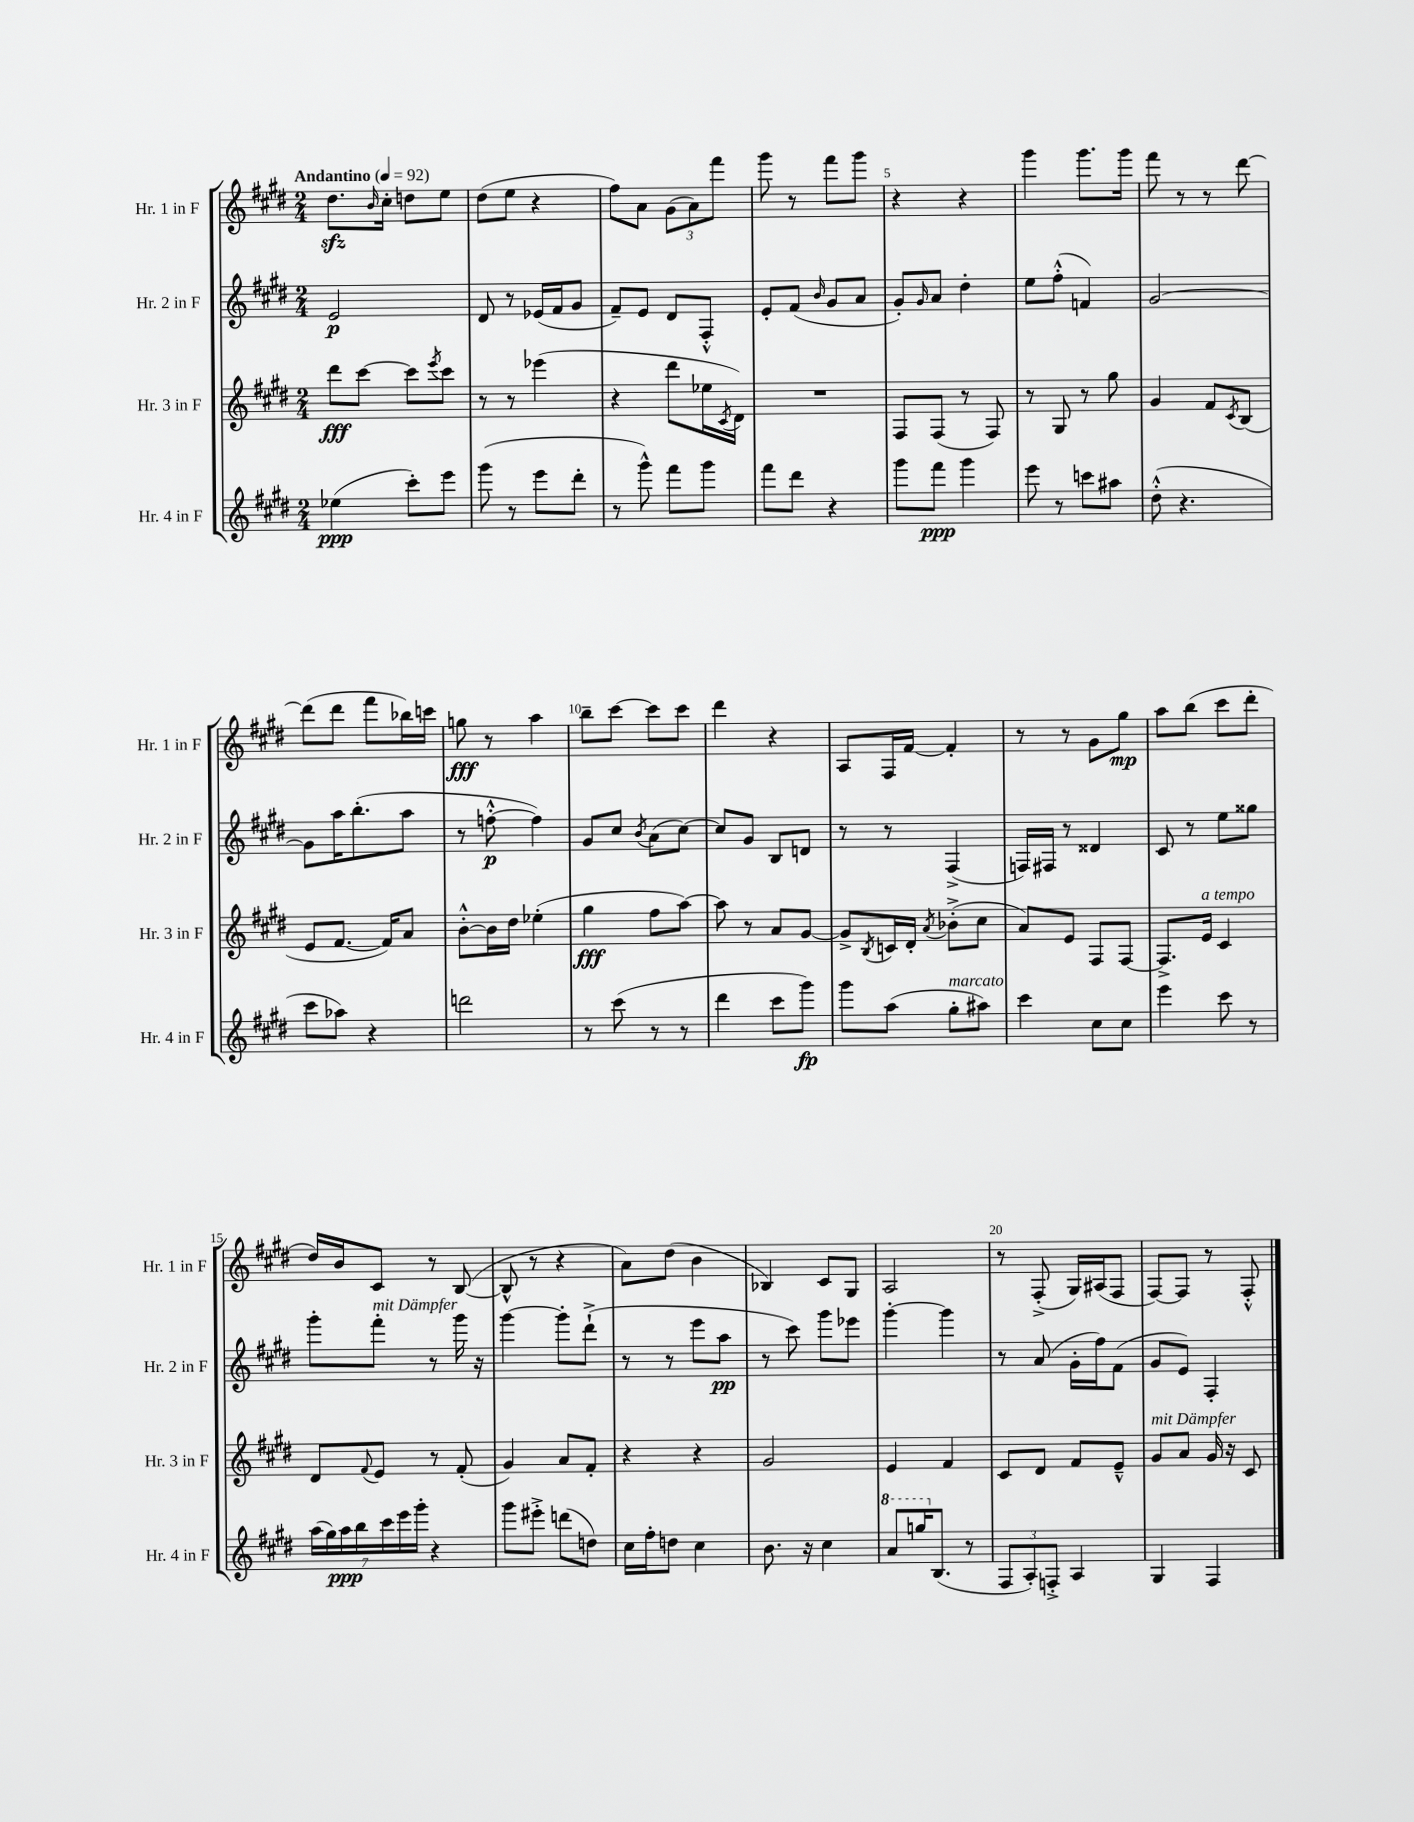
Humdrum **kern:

**kern	**dynam	**kern	**dynam	**kern	**dynam	**kern	**dynam
*part4	*part4	*part3	*part3	*part2	*part2	*part1	*part1
*staff4	*staff4	*staff3	*staff3	*staff2	*staff2	*staff1	*staff1
*I"Hr. 4 in F	*	*I"Hr. 3 in F	*	*I"Hr. 2 in F	*	*I"Hr. 1 in F	*
*I'Hr. 4 in F	*	*I'Hr. 3 in F	*	*I'Hr. 2 in F	*	*I'Hr. 1 in F	*
*clefG2	*	*clefG2	*	*clefG2	*	*clefG2	*
*k[f#c#g#d#]	*	*k[f#c#g#d#]	*	*k[f#c#g#d#]	*	*k[f#c#g#d#]	*
*M2/4	*	*M2/4	*	*M2/4	*	*M2/4	*
*MM92	*	*MM92	*	*MM92	*	*MM92	*
=1	=1	=1	=1	=1	=1	=1	=1
!	!	!	!	!	!	!LO:TX:a:B:t=Andantino	!
(4ee-X\	ppp	8ddd#\L	fff	2e/	p	8.dd#zz\L	.
.	.	[8ccc#\J	.	.	.	.	.
.	.	.	.	.	.	16qqb/	.
.	.	.	.	.	.	16cc#'\Jk	.
8ccc#'\L)	.	8ccc#\L]	.	.	.	8ddn\L	.
.	.	8qeee/	.	.	.	.	.
8eee\J	.	8ccc#\J	.	.	.	8ee\J	.
=2	=2	=2	=2	=2	=2	=2	=2
(8ggg#\	.	8r	.	8d#/	.	(8dd#\L	.
8r	.	8r	.	8r	.	8ee\J	.
8eee\L	.	(4eee-X\	.	(16e-X/LL	.	4r	.
.	.	.	.	16f#/J	.	.	.
8ddd#'\J	.	.	.	8g#/J	.	.	.
=3	=3	=3	=3	=3	=3	=3	=3
8r	.	4r	.	8f#~/L)	.	8ff#\L)	.
8ggg#^^\)	.	.	.	8e/J	.	8a\J	.
8fff#\L	.	8ddd#\L	.	8d#/L	.	(12g#\L	.
.	.	.	.	.	.	12a\)	.
8ggg#\J	.	16ee-X\L	.	8F#'^^/J	.	.	.
.	.	.	.	.	.	12fff#\J	.
.	.	8qc#/	.	.	.	.	.
.	.	16d#\JJ)	.	.	.	.	.
=4	=4	=4	=4	=4	=4	=4	=4
8fff#\L	.	2r	.	8e'/L	.	8ggg#\	.
8ddd#\J	.	.	.	(8f#/J	.	8r	.
.	.	.	.	16qqb/	.	.	.
4r	.	.	.	8g#/L	.	8fff#\L	.
.	.	.	.	8a/J	.	8ggg#\J	.
=5	=5	=5	=5	=5	=5	=5	=5
8ggg#\L	.	8F#/L	.	8g#'/L)	.	4r	.
.	.	.	.	16qqg#/	.	.	.
8fff#\J	ppp	(8F#/J	.	8a/J	.	.	.
4ggg#\	.	8r	.	4dd#'\	.	4r	.
.	.	8F#/)	.	.	.	.	.
=6	=6	=6	=6	=6	=6	=6	=6
8eee\	.	8r	.	8ee\L	.	4ggg#\	.
8r	.	8G#/	.	(8ff#'^^\J	.	.	.
8cccn\L	.	8r	.	4fn/)	.	8.ggg#\L	.
8aa#X\J	.	8gg#\	.	.	.	.	.
.	.	.	.	.	.	16ggg#\Jk	.
=7	=7	=7	=7	=7	=7	=7	=7
(8dd#'^^\	.	4g#/	.	[2g#/	.	8fff#\	.
4.r	.	.	.	.	.	8r	.
.	.	8f#/L	.	.	.	8r	.
.	.	8qc#/	.	.	.	.	.
.	.	(8B/J	.	.	.	[8ddd#\	.
!!LO:LB:g=z
=8	=8	=8	=8	=8	=8	=8	=8
8ccc#\L	.	8e/L	.	8g#\L]	.	(8ddd#\L]	.
8aa-X\J)	.	[8.f#/J	.	16aa\K	.	8ddd#\J	.
.	.	.	.	(8.bb'\	.	.	.
4r	.	.	.	.	.	8fff#\L	.
.	.	16f#/KL])	.	.	.	.	.
.	.	8a/J	.	8aa\J	.	16bb-X\L)	.
.	.	.	.	.	.	16cccn\JJ	.
=9	=9	=9	=9	=9	=9	=9	=9
2dddn\	.	[8b'^^\L	.	8r	.	8ggn\	fff
.	.	16b\L]	.	[8ffn'^^\	p	8r	.
.	.	16dd#\JJ	.	.	.	.	.
.	.	(4ee-X'\	.	4ff\])	.	4aa\	.
=10	=10	=10	=10	=10	=10	=10	=10
8r	.	4gg#\	fff	8g#/L	.	8bb~\L	.
(8ccc#\	.	.	.	8cc#/J	.	[8ccc#\J	.
.	.	.	.	8qb/	.	.	.
8r	.	8ff#\L	.	(8a\L	.	8ccc#\L]	.
8r	.	[8aa\J)	.	[8cc#\J)	.	8ccc#\J	.
=11	=11	=11	=11	=11	=11	=11	=11
4ddd#\	.	8aa\]	.	8cc#/L]	.	4ddd#\	.
.	.	8r	.	8g#/J	.	.	.
8ccc#\L	.	8a/L	.	8B/L	.	4r	.
8ggg#\J)	fp	[8g#/J	.	8dn/J	.	.	.
=12	=12	=12	=12	=12	=12	=12	=12
8ggg#\L	.	8g#^/L]	.	8r	.	8A/L	.
.	.	8qB/	.	.	.	.	.
(8aa\J	.	16cn/L	.	8r	.	16F#/L	.
.	.	16d#'/JJ	.	.	.	[16f#/JJ	.
.	.	8qa/	.	.	.	.	.
!LO:TX:a:i:t=marcato	!	!	!	!	!	!	!
8gg#'\L	.	(8b-X'^\L	.	(4F#^/	.	4f#'/]	.
8aa#X\J)	.	8cc#\J	.	.	.	.	.
=13	=13	=13	=13	=13	=13	=13	=13
4ccc#\	.	8a/L)	.	16Fn/LL)	.	8r	.
.	.	.	.	16F#X/JJ	.	.	.
.	.	8e/J	.	8r	.	8r	.
8cc#\L	.	8F#/L	.	4d##X/	.	8g#\L	.
8cc#\J	.	[8F#/J	.	.	.	8gg#\J	mp
=14	=14	=14	=14	=14	=14	=14	=14
4eee\	.	8.F#^/L]	.	8c#/	.	8aa\L	.
.	.	.	.	8r	.	(8bb\J	.
!	!	!LO:TX:a:i:t=a tempo	!	!	!	!	!
.	.	16e/Jk	.	.	.	.	.
8ccc#\	.	4c#/	.	8ee\L	.	8ccc#\L	.
8r	.	.	.	8gg##X\J	.	8ddd#'\J	.
!!LO:LB:g=z
=15	=15	=15	=15	=15	=15	=15	=15
(28aa\LL	.	8d#/L	.	8ggg#'\L	.	16dd#/LL)	.
28gg#\)	.	.	.	.	.	.	.
.	.	.	.	.	.	16b/J	.
28aa\	ppp	.	.	.	.	.	.
28bb\	.	.	.	.	.	.	.
.	.	8qqf#/	.	.	.	.	.
!	!	!	!	!LO:TX:a:i:t=mit Dämpfer	!	!	!
.	.	8e/J	.	8fff#'\J	.	8c#/J	.
28ccc#\	.	.	.	.	.	.	.
28eee\	.	.	.	.	.	.	.
28ggg#'\JJ	.	.	.	.	.	.	.
4r	.	8r	.	8r	.	8r	.
.	.	(8f#'/	.	16ggg#\	.	([8B/	.
.	.	.	.	16r	.	.	.
=16	=16	=16	=16	=16	=16	=16	=16
8ggg#\L	.	4g#/)	.	[4ggg#\	.	8B^^/]	.
8eee#X'^\J	.	.	.	.	.	8r	.
(8dddn\L	.	8a/L	.	8ggg#'\L]	.	4r	.
8ddn\J)	.	8f#'/J	.	(8ddd#`^\J	.	.	.
=17	=17	=17	=17	=17	=17	=17	=17
16cc#\LL	.	4r	.	8r	.	8a\L)	.
16ff#'\J	.	.	.	.	.	.	.
8ddn\J	.	.	.	8r	.	(8dd#\J	.
4cc#\	.	4r	.	8eee\L	.	4b\	.
.	.	.	.	8aa\J	pp	.	.
=18	=18	=18	=18	=18	=18	=18	=18
8.b\	.	2g#/	.	8r	.	4B-X/)	.
.	.	.	.	8ccc#\)	.	.	.
16r	.	.	.	.	.	.	.
4cc#\	.	.	.	8ggg#\L	.	8c#/L	.
.	.	.	.	8eee-X\J	.	8G#/J	.
=19	=19	=19	=19	=19	=19	=19	=19
*8va	*	*	*	*	*	*	*
8aa/L	.	4e/	.	[4ggg#'\	.	2A/	.
16gggn/K	.	.	.	.	.	.	.
*X8va	*	*	*	*	*	*	*
(8.B/J	.	.	.	.	.	.	.
.	.	4f#/	.	4ggg#\]	.	.	.
8r	.	.	.	.	.	.	.
=20	=20	=20	=20	=20	=20	=20	=20
12F#/L	.	8c#/L	.	8r	.	8r	.
12A'/)	.	.	.	.	.	.	.
.	.	8d#/J	.	(8a/	.	(8F#'^/	.
12Fn'^/J	.	.	.	.	.	.	.
4A/	.	8f#/L	.	16g#'\LL	.	16G#/LL)	.
.	.	.	.	16ff#\J)	.	(16A#X/J	.
.	.	8e~^^/J	.	(8f#\J	.	8F#/J	.
=21	=21	=21	=21	=21	=21	=21	=21
!	!	!LO:TX:a:i:t=mit Dämpfer	!	!	!	!	!
4G#/	.	8g#/L	.	8g#/L	.	[8F#/L)	.
.	.	8a/J	.	8e/J)	.	8F#/J]	.
4F#/	.	16g#/	.	4F#'/	.	8r	.
.	.	16r	.	.	.	.	.
.	.	8c#/	.	.	.	8F#'^^/	.
==	==	==	==	==	==	==	==
*-	*-	*-	*-	*-	*-	*-	*-
